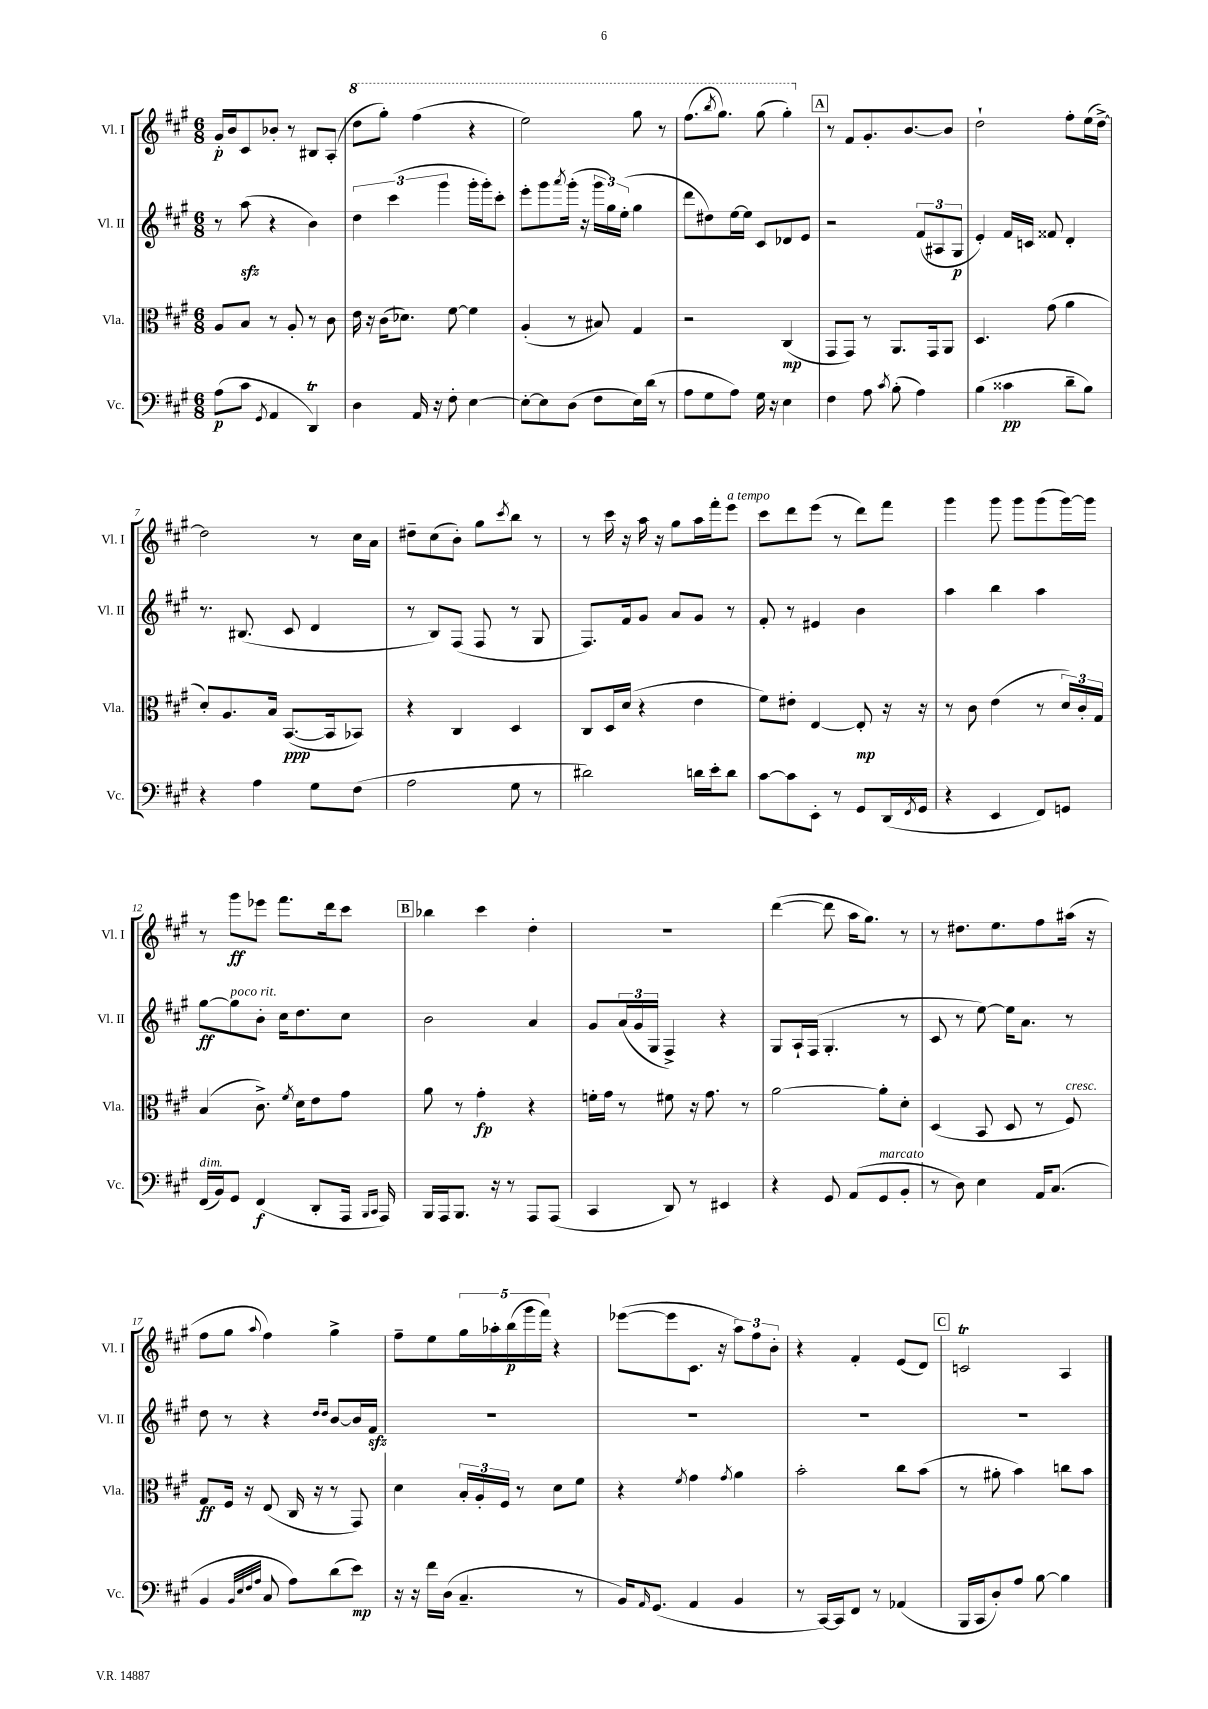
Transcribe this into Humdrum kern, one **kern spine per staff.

**kern	**kern	**kern	**kern
*staff4	*staff3	*staff2	*staff1
*clefF4	*clefC3	*clefG2	*clefG2
*k[f#c#g#]	*k[f#c#g#]	*k[f#c#g#]	*k[f#c#g#]
*M6/8	*M6/8	*M6/8	*M6/8
(8A	8A	8r	16g#'
.	.	.	16b
8c#	8B	(8aa	8c#
8qGG#	.	.	.
4AA	8r	4r	8b-'
.	8A'	.	8r
4DD)	8r	4b)	8B#
.	8c#	.	(8A'
=	=	=	=
4D	16e	6dd	8ddd
.	16r	.	.
.	(16c#	.	8ggg#')
.	.	(6ccc#	.
.	8.d-)	.	.
16AA	.	.	(4fff#
16r	.	.	.
.	.	6ggg#	.
8F#'	[8f#	.	.
[4E	4f#]	16ggg#'	4r
.	.	16ggg#')	.
.	.	8ccc#'	.
=	=	=	=
8E'_	(4A'	8eee'	2eee)
8E]	.	8ggg#	.
.	.	8qaaa	.
(8D	8r	(16ggg#'	.
.	.	16r	.
8F#	8B#)	24ggg#	.
.	.	24gg#)	.
.	.	(24ee'	.
16E)	4G#	4gg#	8ggg#
(16d	.	.	.
8r	.	.	8r
=	=	=	=
8A	2r	8ddd	(8.fff#
8G#	.	8dd#)	.
.	.	.	8qbbb
.	.	.	8.ggg#)
8A)	.	[16ee	.
.	.	16ee]	.
16G#	.	8c#	(8ggg#
16r	.	.	.
4E	(4C#	8d-	4ggg#')
.	.	8e	.
=	=	=	=
4F#	8GG#	2r	8r
.	8GG#)	.	8f#
8A	8r	.	8.g#'
8qc#	.	.	.
(8B'	8.AA	.	.
.	.	.	[8.b
4A)	.	(12f#	.
.	16GG#	.	.
.	.	12A#	.
.	8AA	.	8b]
.	.	12G#	.
=	=	=	=
(4B	4.D	4e')	2dd`
4c##	.	16f#	.
.	.	16c	.
.	(8g#	8f##	.
8d~	4a	4d'	8ff#'
8B)	.	.	(16ee
.	.	.	[16dd^)
=	=	=	=
4r	8d')	8.r	2dd]
.	8.A	.	.
.	.	(8.B#	.
4A	.	.	.
.	16B	.	.
.	([8.BB	8c#	.
8G#	.	4d	8r
.	16BB]	.	.
(8F#	8BB-)	.	16cc#
.	.	.	16a
=	=	=	=
2A	4r	8r	8dd#~
.	.	8B)	(8cc#
.	4C#	(8F#	8b')
.	.	8F#	8gg#
.	.	.	8qccc#
8G#	4D	8r	8bb
8r	.	8G#	8r
=	=	=	=
2d#)	8C#	8.F#)	8r
.	16D	.	16ccc#
.	(16d	16f#	16r
.	4r	8g#	16aa
.	.	.	16r
.	.	8a	8gg#
16d	4e	8g#	16aa
16e'	.	.	16fff#'
8d	.	8r	8eee
=	=	=	=
[8c#	8f#)	8f#'	8ccc#
8c#]	8e#'	8r	8ddd
8EE'	[4E	4e#	(8eee
8r	.	.	8r
8GG#	8E']	4b	8ddd)
(16DD	16r	.	8fff#
8qFF#	.	.	.
16GG#	16r	.	.
=	=	=	=
4r	8r	4aa	4ggg#
.	8c#	.	.
4EE	(4e	4bb	8ggg#
.	.	.	8ggg#
8FF#)	8r	4aa	(8ggg#
8GG	24d)	.	[16ggg#)
.	24c#'	.	.
.	.	.	16ggg#]
.	24G#	.	.
=	=	=	=
(16FF#	(4B	[8gg#	8r
16BB)	.	.	.
8GG#	.	8gg#]	8ggg#
(4FF#	8.c#^)	8b'	8eee-
.	.	16cc#	8.fff#
.	8qf#	.	.
.	16d	8.dd	.
8DD'	8e	.	.
.	.	.	16ddd
16AAA	8g#	8cc#	8ccc#
16qqBBB	.	.	.
16qqCC#	.	.	.
16AAA)	.	.	.
=	=	=	=
16BBB	8a	2b	4bb-
16AAA	.	.	.
8.BBB	8r	.	.
.	4g#'	.	4ccc#
16r	.	.	.
8r	.	.	.
8AAA	4r	4a	4dd'
(8AAA	.	.	.
=	=	=	=
4CC#	16f'	8g#	2.r
.	16g#	.	.
.	8r	(24a	.
.	.	24g#	.
.	.	24G#	.
8DD)	8f#	4F#^)	.
8r	16r	.	.
.	8.g#	.	.
4EE#	.	4r	.
.	8r	.	.
=	=	=	=
4r	[2a	8G#	([4ddd
.	.	16A`	.
.	.	(16F#	.
8GG#	.	4.G#'	8ddd]
(8AA	.	.	16aa
.	.	.	8.gg#)
8GG#	8a']	.	.
8BB'	8d'	8r	8r
=	=	=	=
8r	(4D	8c#	8r
8D)	.	8r	8.dd#
4E	8BB	[8ee)	.
.	.	.	8.ee
.	8D	16ee]	.
.	.	8.a	.
16AA	8r	.	8ff#
(8.C#	.	.	.
.	8F#)	8r	(16aa#
.	.	.	16r
=	=	=	=
4BB	8G#	8dd	8ff#
.	16F#	8r	8gg#
.	16r	.	.
32qqBB	.	.	.
32qqE	.	.	.
32qqF#	.	.	.
32qqA	.	.	8qqaa
8C#	(8E	4r	4ff#)
8A)	16C#	.	.
.	16r	.	.
.	.	16qqdd	.
.	.	16qqdd	.
(8d	8r	[8b	4gg#^
8e)	8GG#)	16b]	.
.	.	16f#	.
=	=	=	=
16r	4d	2.r	8ff#~
16r	.	.	.
16f#	.	.	8ee
(16D	.	.	.
4.C#~	24B'	.	20gg#
.	24A'	.	.
.	.	.	20aa-'
.	24F#	.	.
.	.	.	(20bb
.	8r	.	.
.	.	.	20ggg#
.	.	.	20fff#)
.	8d	.	4r
8r	8f#	.	.
=	=	=	=
16BB)	4r	2.r	([8eee-
16qqAA	.	.	.
(8.GG#	.	.	.
.	.	.	8eee-]
.	8qf#	.	.
4AA	4g#	.	8.c#
.	.	.	16r
.	8qg#	.	.
4BB	4a	.	12aa)
.	.	.	12ff#
.	.	.	12b'
=	=	=	=
8r	2b'	2.r	4r
[16CC#)	.	.	.
16CC#]	.	.	.
8FF#	.	.	4f#'
8r	.	.	.
(4AA-	8cc#	.	(8e
.	(8b	.	8d)
=	=	=	=
16BBB	8r	2.r	2c
16CC#	.	.	.
8D')	8a#'	.	.
8A	4b)	.	.
[8B	.	.	.
4B]	8cc	.	4A
.	8b	.	.
==	==	==	==
*-	*-	*-	*-
